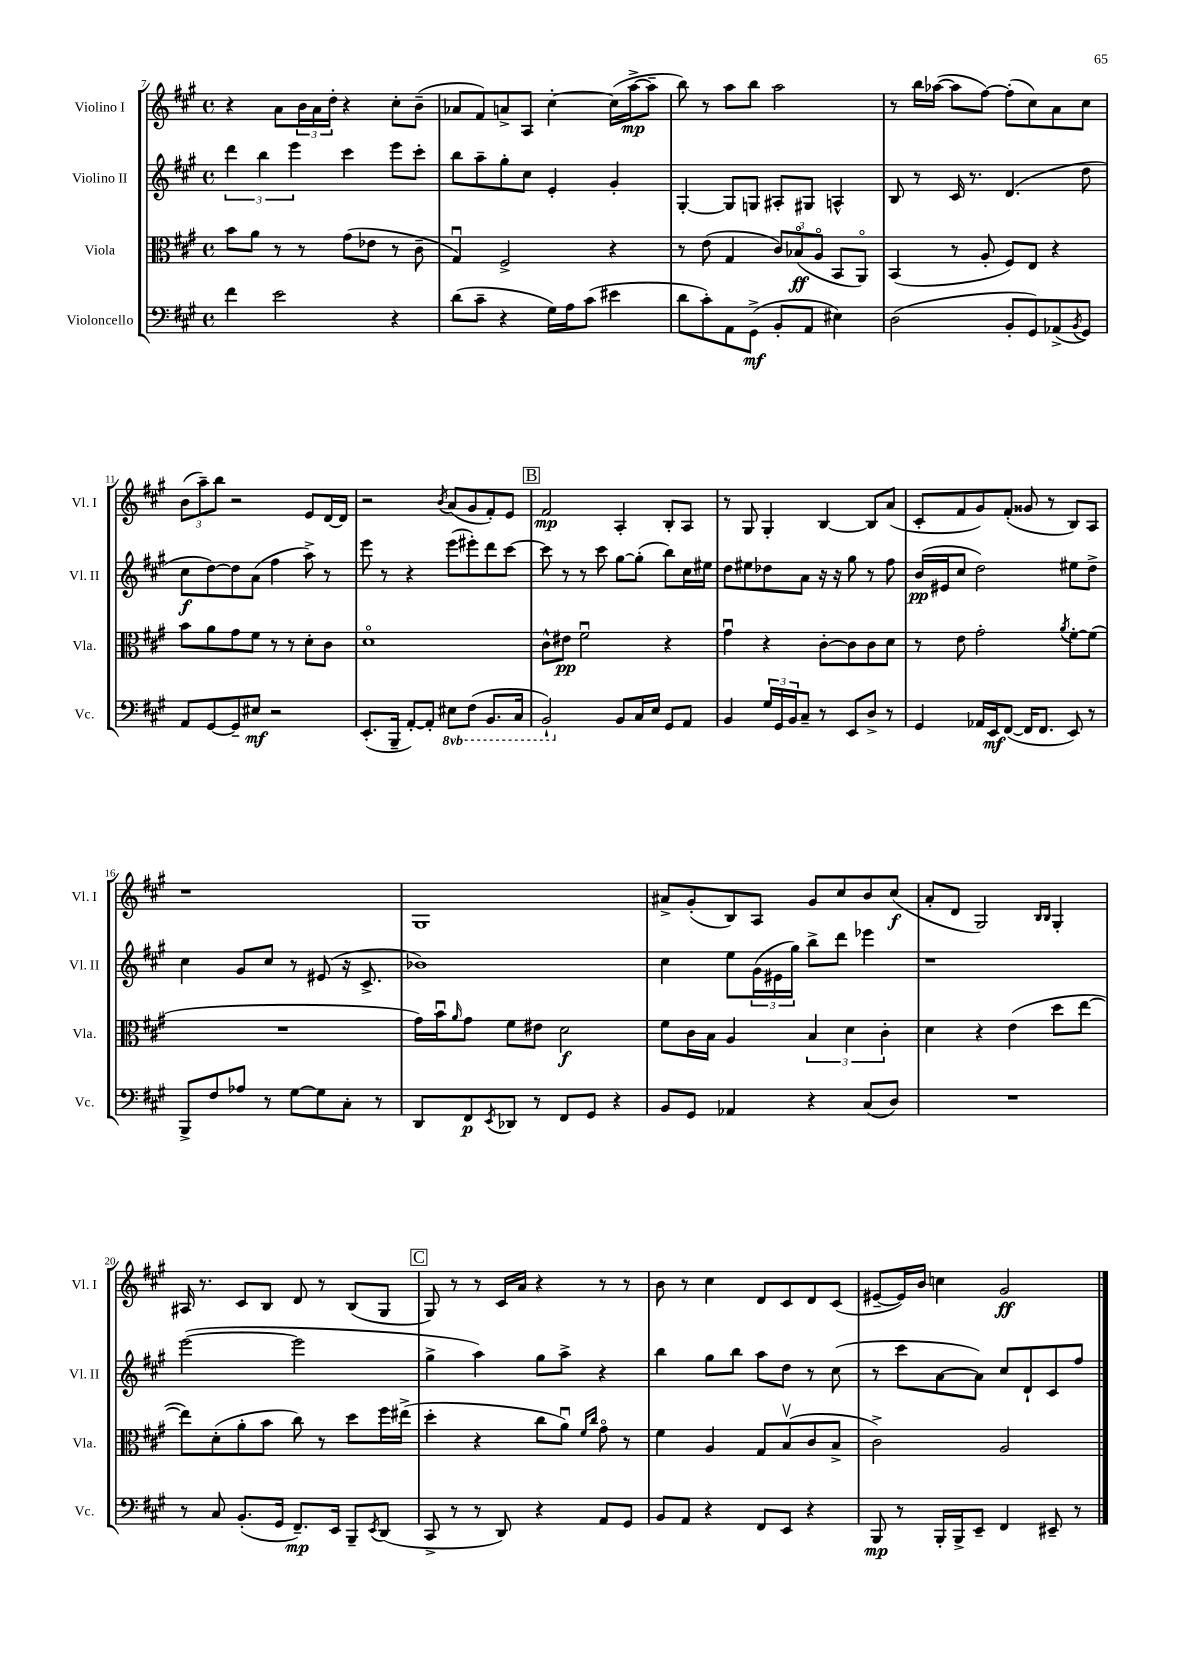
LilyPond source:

<<
\new StaffGroup <<
\new Staff = "s0" \with { instrumentName = "Violino I" shortInstrumentName = "Vl. I" } {
    \clef treble \key a \major \defaultTimeSignature \time 4/4
    r4 a'8 \tuplet 3/2 { b'16 a'16 d''16-. } r4 cis''8-. b'8--( |
    aes'8 fis'8) a'8-> a8 cis''4~-. cis''16( a''16~->\mp a''8-- |
    b''8) r8 a''8 b''8 a''2 |
    r8 b''16 aes''16~( aes''8 fis''8~) fis''8-.( cis''8) a'8 cis''8 |
    \tuplet 3/2 { b'8( a''8--) b''8 } r2 e'8 d'16~ d'16 |
    r2 \acciaccatura { b'8 } a'8( gis'8 fis'8-.) e'8 |
    \mark \markup { \box "B" } fis'2\mp a4-. b8-. a8 |
    r8 gis8 gis4-. b4~ b8 a'8( |
    cis'8-. fis'8 gis'8) fis'8-.( gisis'8 r8 b8) a8 |
    r1 |
    gis1 |
    ais'8-> gis'8-.( b8) a8 gis'8 cis''8 b'8 cis''8\f( |
    a'8-. d'8 gis2) \grace { b16 b16 } gis4-. |
    ais16 r8. cis'8 b8 d'8 r8 b8( gis8 |
    \mark \markup { \box "C" } gis8) r8 r8 cis'16 a'16 r4 r8 r8 |
    b'8 r8 cis''4 d'8 cis'8 d'8 cis'8( |
    eis'8~-- eis'16) b'16 c''4 gis'2\ff \bar "|." |
}
\new Staff = "s1" \with { instrumentName = "Violino II" shortInstrumentName = "Vl. II" } {
    \clef treble \key a \major \defaultTimeSignature \time 4/4
    \tuplet 3/2 { d'''4 b''4 e'''4 } cis'''4 e'''8 cis'''8-. |
    b''8 a''8-- gis''8-. cis''8 e'4-. gis'4-. |
    gis4~-. gis8 g8 ais8-. gis8 a4-^ |
    b8 r8 cis'16 r8. d'4.( d''8 |
    cis''8\f d''8~) d''8 a'8( fis''4 a''8->) r8 |
    e'''8 r8 r4 e'''8( eis'''8-.) d'''8 cis'''8~ |
    \mark \markup { \box "B" } cis'''8 r8 r8 cis'''8 gis''8~ gis''8-.( b''8) cis''16 eis''16 |
    d''8 eis''8 des''8 a'8 r16 r16 gis''8 r8 fis''8 |
    b'16\pp( eis'16 cis''8 d''2) eis''8 d''8-> |
    cis''4 gis'8 cis''8 r8 eis'8( r16 cis'8.-> |
    bes'1) |
    cis''4 e''8 \tuplet 3/2 { gis'16( eis'16 gis''16) } b''8-> d'''8 ees'''4 |
    r1 |
    e'''2~( e'''2 |
    \mark \markup { \box "C" } gis''4-> a''4) gis''8 a''8-> r4 |
    b''4 gis''8 b''8 a''8 d''8 r8 cis''8( |
    r8 cis'''8 a'8~ a'8) cis''8 d'8-! cis'8 fis''8 \bar "|." |
}
\new Staff = "s2" \with { instrumentName = "Viola" shortInstrumentName = "Vla." } {
    \clef alto \key a \major \defaultTimeSignature \time 4/4
    b'8 a'8 r8 r8 gis'8( ees'8 r8 cis'8-- |
    gis4\downbow) fis2-> r4 |
    r8 e'8( gis4 \tuplet 3/2 { cis'8) bes8\flageolet\ff( a8\flageolet } b,8 a,8\flageolet) |
    b,4( r8 a8-. fis8) e8 r4 |
    b'8 a'8 gis'8 fis'8 r8 r8 d'8-. cis'8 |
    d'1\flageolet |
    \mark \markup { \box "B" } cis'8-^ eis'8\pp fis'2\downbow r4 |
    gis'4\downbow r4 cis'8~-. cis'8 cis'8 d'8 |
    r8 e'8 gis'2-. \acciaccatura { a'8 } fis'8~-. fis'8( |
    R1 |
    gis'16) b'16\downbow \grace { a'16 } gis'8 fis'8 eis'8 d'2\f |
    fis'8 cis'16 b16 a4 \tuplet 3/2 { b4 d'4 cis'4-. } |
    d'4 r4 e'4( d''8 e''8~ |
    e''8) d'8-.( a'8-. b'8 cis''8) r8 d''8 fis''16 eis''16->( |
    \mark \markup { \box "C" } d''4-. r4 cis''8 a'8\downbow) \grace { fis'16 cis''16 } gis'8\flageolet r8 |
    fis'4 a4 gis8 b8\upbow( cis'8 b8-> |
    cis'2->) a2 \bar "|." |
}
\new Staff = "s3" \with { instrumentName = "Violoncello" shortInstrumentName = "Vc." } {
    \clef bass \key a \major \defaultTimeSignature \time 4/4 \set Staff.ottavationMarkups = #ottavation-simple-ordinals
    fis'4 e'2 r4 |
    d'8( cis'8-- r4 gis16) a16 cis'8( eis'4 |
    d'8 cis'8-.) a,8 gis,8->\mf( b,8-. a,8 eis4) |
    d2( b,8-. gis,8) aes,8->( \acciaccatura { b,8 } gis,8) |
    a,8 gis,8~ gis,8-- eis8\mf r2 |
    e,8.-.( b,,16-- a,8~-.) a,8-. \ottava #-1 eis,8 fis,8( b,,8. cis,16 |
    \mark \markup { \box "B" } b,,2-!) \ottava #0 b,8 cis16 e16 gis,8 a,8 |
    b,4 \tuplet 3/2 { gis16 gis,16 b,16 } cis8-- r8 e,8 d8-> r8 |
    gis,4 aes,16 e,16\mf fis,8~( fis,16 fis,8. e,8) r8 |
    b,,8-> fis8 aes8 r8 gis8~ gis8 cis8-. r8 |
    d,8 fis,8\p \acciaccatura { e,8 } des,8 r8 fis,8 gis,8 r4 |
    b,8 gis,8 aes,4 r4 cis8( d8) |
    R1 |
    r8 cis8 b,8.-.( gis,16 fis,8.--\mp) e,16 b,,8-- \acciaccatura { e,8 } d,8( |
    \mark \markup { \box "C" } cis,8-> r8 r8 d,8) r4 a,8 gis,8 |
    b,8 a,8 r4 fis,8 e,8 r4 |
    b,,8\mp r8 b,,16-. b,,16-> e,8-- fis,4 eis,8-- r8 \bar "|." |
}
>>
>>
\layout { \context { \Score currentBarNumber = #7 } }
